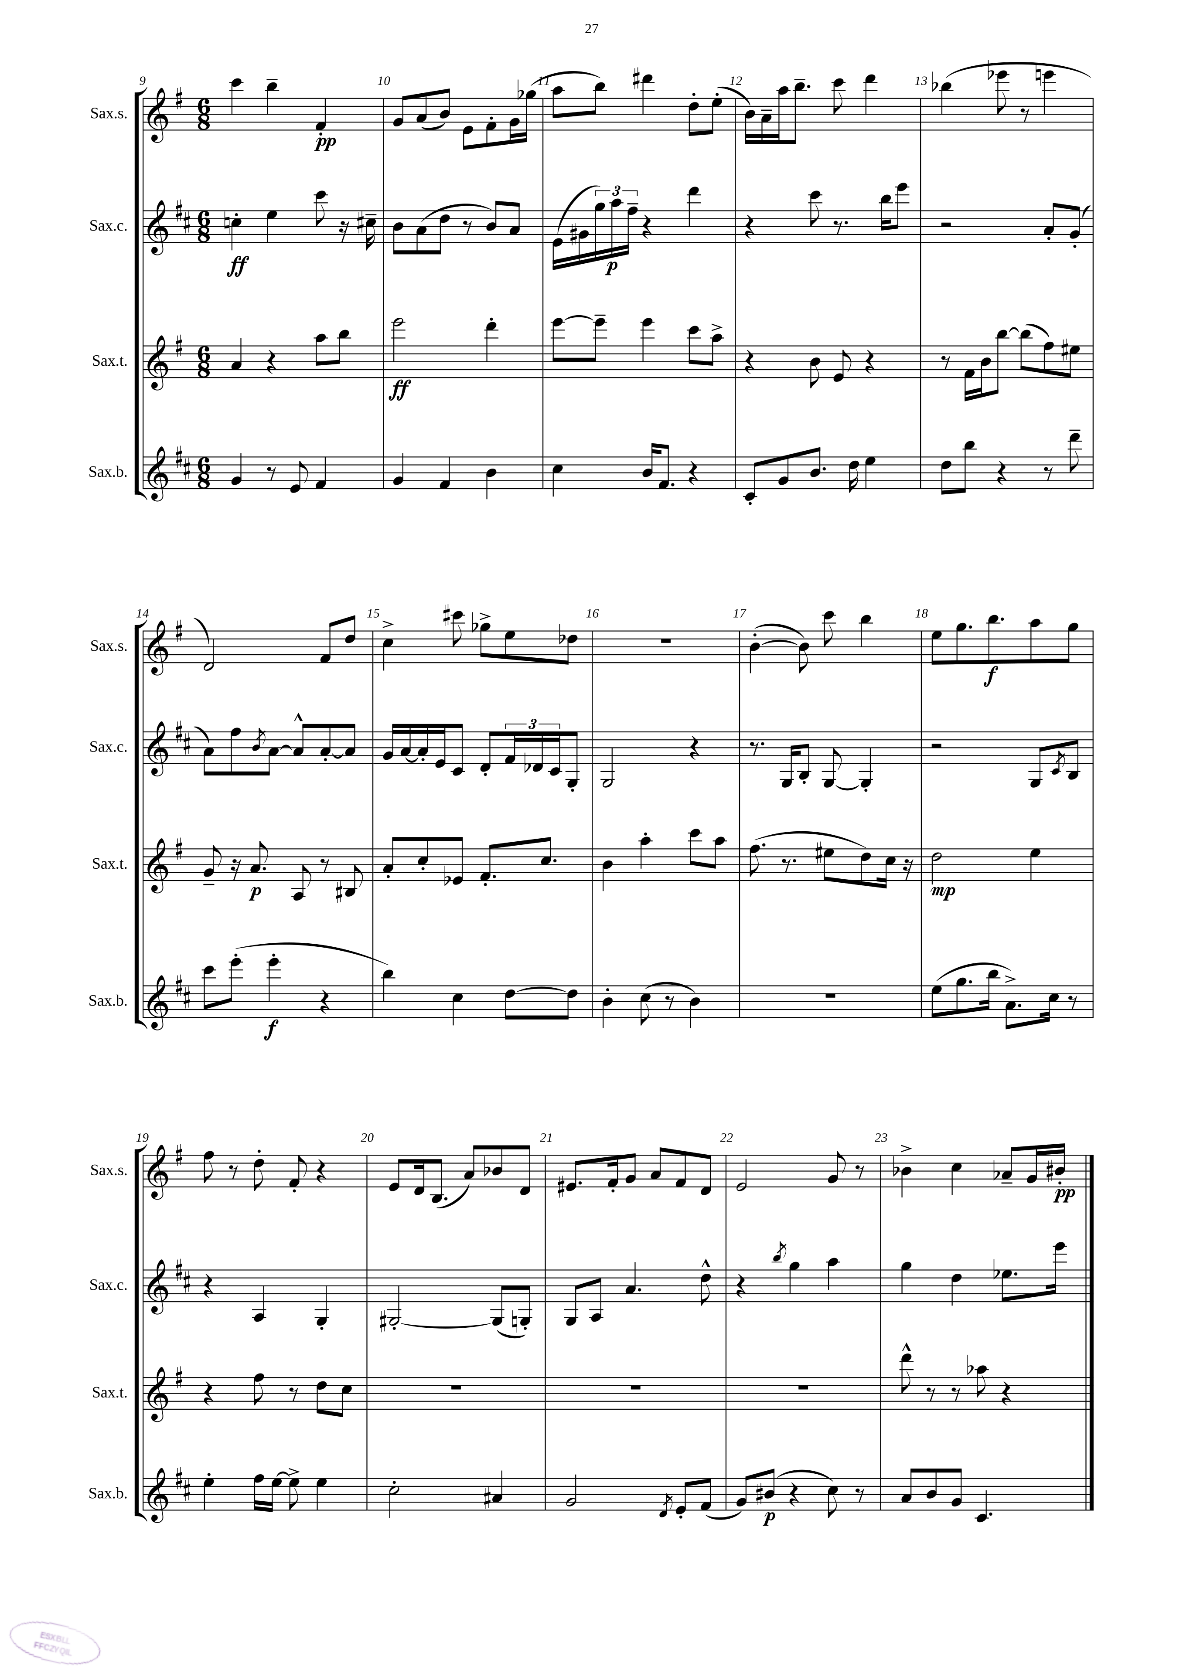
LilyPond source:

<<
\new StaffGroup <<
\new Staff = "s0" \with { instrumentName = "Sax.s." shortInstrumentName = "Sax.s." } {
    \clef treble \key g \major \numericTimeSignature \time 6/8
    c'''4 b''4-- fis'4-.\pp |
    g'8 a'8( b'8) e'8 fis'8-. g'16 ges''16( |
    a''8 b''8) dis'''4 d''8-. e''8-.( |
    b'16) a'16-- a''16 b''8.-- c'''8 d'''4 |
    bes''4( ees'''8 r8 e'''4 |
    d'2) fis'8 d''8 |
    c''4-> cis'''8 ges''8-> e''8 des''8 |
    R2. |
    b'4~-.( b'8) c'''8 b''4 |
    e''8 g''8. b''8.\f a''8 g''8 |
    fis''8 r8 d''8-. fis'8-. r4 |
    e'8 d'16 b8.( a'8) bes'8 d'8 |
    eis'8. fis'16-. g'8 a'8 fis'8 d'8 |
    e'2 g'8 r8 |
    bes'4-> c''4 aes'8-- g'16 bis'16-.\pp \bar "|." |
}
\new Staff = "s1" \with { instrumentName = "Sax.c." shortInstrumentName = "Sax.c." } {
    \clef treble \key d \major \numericTimeSignature \time 6/8
    c''4-.\ff e''4 cis'''8 r16 cis''16-- |
    b'8 a'8( d''8 r8 b'8) a'8 |
    e'16( gis'16 \tuplet 3/2 { g''16) a''16\p fis''16-- } r4 d'''4 |
    r4 cis'''8 r8. b''16 e'''8 |
    r2 a'8-. g'8-.( |
    a'8) fis''8 \acciaccatura { b'8 } a'8~ a'8-^ a'8~-. a'8 |
    g'16 a'16~ a'16-. e'16 cis'8 d'8-. \tuplet 3/2 { fis'16 des'16 cis'16 } g8-. |
    g2 r4 |
    r8. g16 b8-. g8~ g4-. |
    r2 g8 \acciaccatura { cis'8 } b8 |
    r4 a4 g4-. |
    gis2~-. gis8( g8-.) |
    g8 a8 a'4. d''8-^ |
    r4 \acciaccatura { b''8 } g''4 a''4 |
    g''4 d''4 ees''8. e'''16 \bar "|." |
}
\new Staff = "s2" \with { instrumentName = "Sax.t." shortInstrumentName = "Sax.t." } {
    \clef treble \key g \major \numericTimeSignature \time 6/8
    a'4 r4 a''8 b''8 |
    e'''2\ff d'''4-. |
    e'''8~ e'''8-- e'''4 c'''8 a''8-> |
    r4 b'8 e'8 r4 |
    r8 fis'16 b'16 b''8~ b''8( fis''8) eis''8 |
    g'8-- r16 a'8.\p a8 r8 bis8 |
    a'8-. c''8-. ees'8 fis'8.-. c''8. |
    b'4 a''4-. c'''8 a''8 |
    fis''8.( r8. eis''8 d''8) c''16 r16 |
    d''2\mp e''4 |
    r4 fis''8 r8 d''8 c''8 |
    R2. |
    R2. |
    R2. |
    d'''8-^ r8 r8 aes''8 r4 \bar "|." |
}
\new Staff = "s3" \with { instrumentName = "Sax.b." shortInstrumentName = "Sax.b." } {
    \clef treble \key d \major \numericTimeSignature \time 6/8
    g'4 r8 e'8 fis'4 |
    g'4 fis'4 b'4 |
    cis''4 b'16 fis'8. r4 |
    cis'8-. g'8 b'8. d''16 e''4 |
    d''8 b''8 r4 r8 d'''8-- |
    cis'''8 e'''8-.( e'''4-.\f r4 |
    b''4) cis''4 d''8~ d''8 |
    b'4-. cis''8( r8 b'4) |
    R2. |
    e''8( g''8. b''16 a'8.->) cis''16 r8 |
    e''4-. fis''16 e''16~ e''8-> e''4 |
    cis''2-. ais'4 |
    g'2 \acciaccatura { d'8 } e'8-. fis'8( |
    g'8) bis'8\p( r4 cis''8) r8 |
    a'8 b'8 g'8 cis'4. \bar "|." |
}
>>
>>
\layout { \context { \Score currentBarNumber = #9 \override BarNumber.break-visibility = ##(#f #t #t) barNumberVisibility = #all-bar-numbers-visible } }
